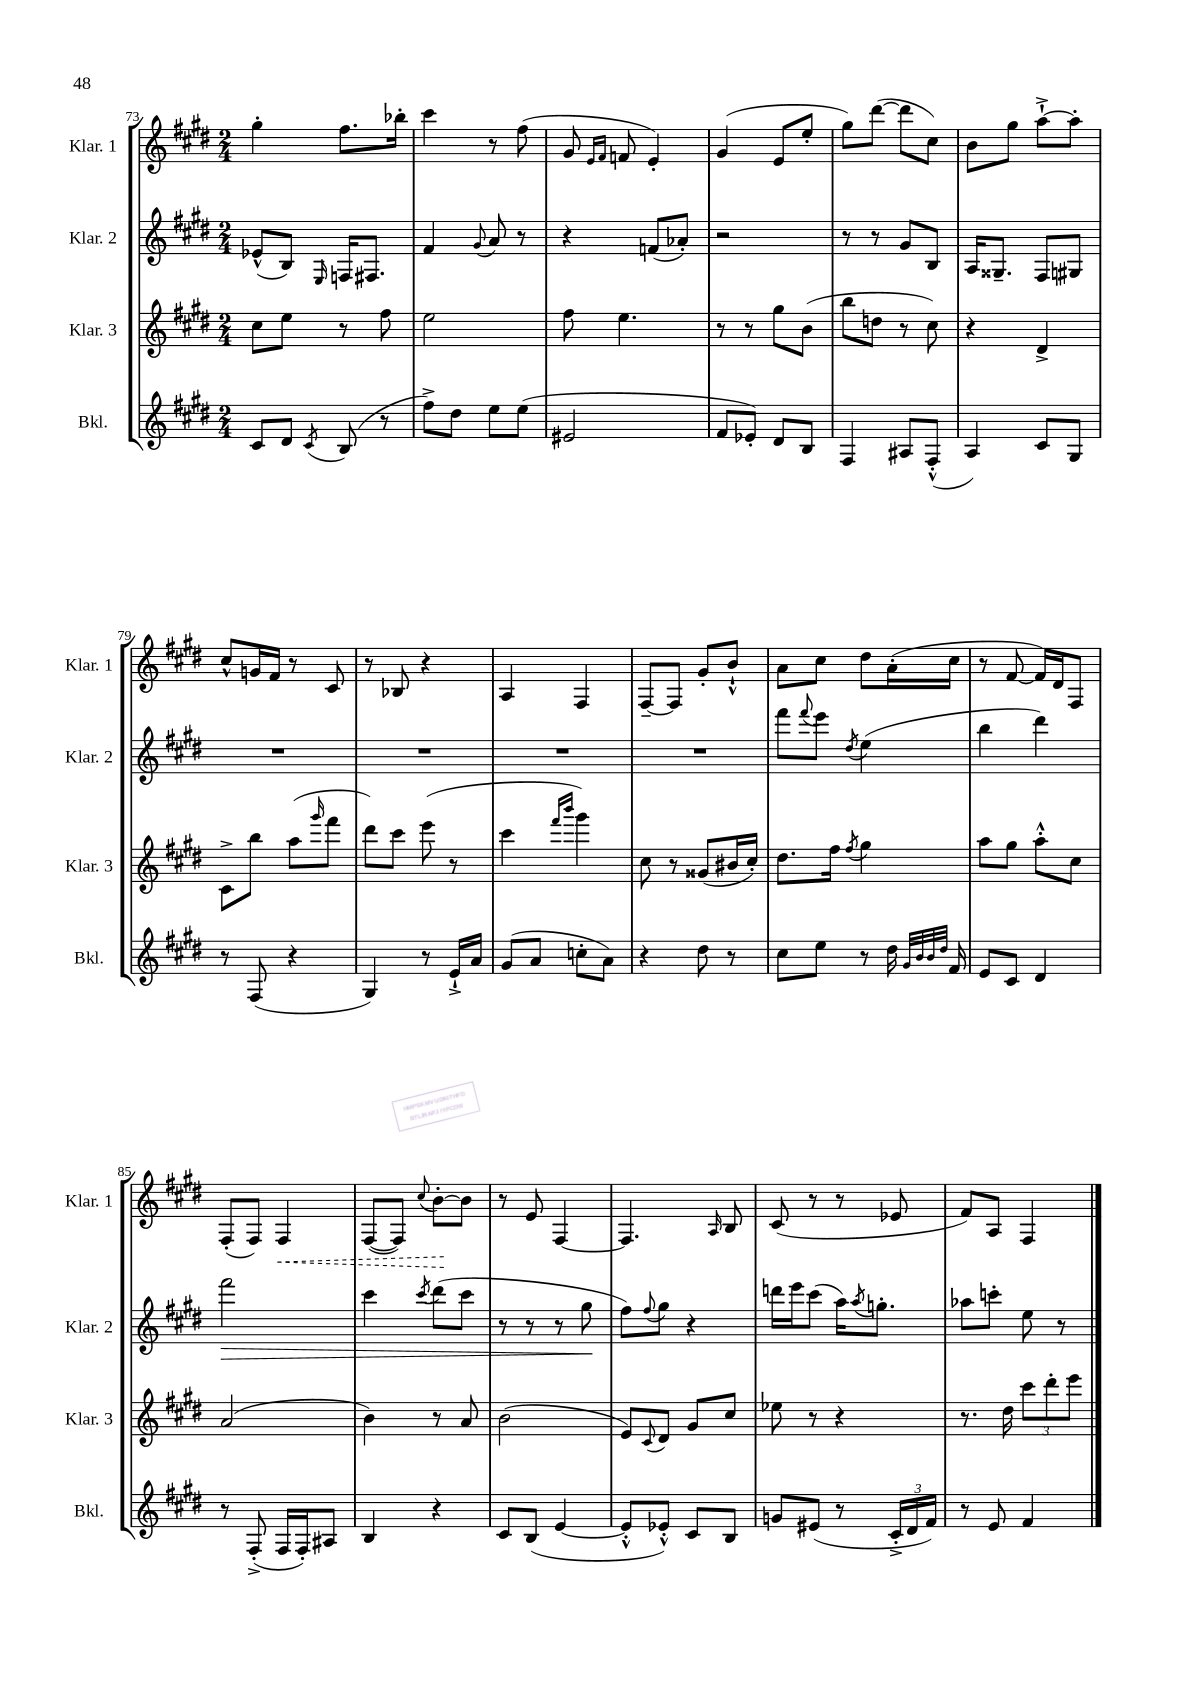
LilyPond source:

<<
\new StaffGroup <<
\new Staff = "s0" \with { instrumentName = "Klar. 1" shortInstrumentName = "Klar. 1" } {
    \clef treble \key e \major \numericTimeSignature \time 2/4
    gis''4-. fis''8. bes''16-. |
    cis'''4 r8 fis''8( |
    gis'8 \grace { e'16 fis'16 } f'8 e'4-.) |
    gis'4( e'8 e''8-. |
    gis''8) dis'''8~( dis'''8 cis''8) |
    b'8 gis''8 a''8~-!-> a''8-. |
    cis''8-^ g'16 fis'16 r8 cis'8 |
    r8 bes8 r4 |
    a4 fis4 |
    fis8~-- fis8 gis'8-. b'8-!-^ |
    a'8 cis''8 dis''8 a'16-.( cis''16 |
    r8 fis'8~ fis'16) dis'16 fis8 |
    fis8-.( fis8) \once \override Hairpin.style = #'dashed-line fis4\< |
    fis8~( fis8) \appoggiatura { cis''8 } b'8~-.\! b'8 |
    r8 e'8 fis4~ |
    fis4. \grace { a16 } b8 |
    cis'8( r8 r8 ees'8 |
    fis'8) a8 fis4 \bar "|." |
}
\new Staff = "s1" \with { instrumentName = "Klar. 2" shortInstrumentName = "Klar. 2" } {
    \clef treble \key e \major \numericTimeSignature \time 2/4
    ees'8-^( b8) \grace { e16 } f16 fis8. |
    fis'4 \appoggiatura { gis'8 } a'8 r8 |
    r4 f'8( aes'8-.) |
    r2 |
    r8 r8 gis'8 b8 |
    a16 gisis8.-- fis8 gis8 |
    R2 |
    R2 |
    R2 |
    R2 |
    fis'''8 \appoggiatura { fis'''8 } e'''8 \acciaccatura { dis''8 } e''4( |
    b''4 dis'''4) |
    fis'''2\> |
    cis'''4 \acciaccatura { cis'''8 } dis'''8( cis'''8 |
    r8 r8 r8 gis''8\! |
    fis''8) \appoggiatura { fis''8 } gis''8 r4 |
    d'''16 e'''16 cis'''8( a''16) \acciaccatura { a''8 } g''8.-. |
    aes''8 c'''8-. e''8 r8 \bar "|." |
}
\new Staff = "s2" \with { instrumentName = "Klar. 3" shortInstrumentName = "Klar. 3" } {
    \clef treble \key e \major \numericTimeSignature \time 2/4
    cis''8 e''8 r8 fis''8 |
    e''2 |
    fis''8 e''4. |
    r8 r8 gis''8 b'8( |
    b''8 d''8 r8 cis''8) |
    r4 dis'4-> |
    cis'8-> b''8 a''8( \grace { gis'''16 } fis'''8 |
    dis'''8) cis'''8 e'''8( r8 |
    cis'''4 \grace { fis'''16 b'''16 } gis'''4) |
    cis''8 r8 gisis'8( bis'16 cis''16-.) |
    dis''8. fis''16 \acciaccatura { fis''8 } gis''4 |
    a''8 gis''8 a''8-.-^ cis''8 |
    a'2( |
    b'4) r8 a'8 |
    b'2( |
    e'8) \appoggiatura { cis'8 } dis'8 gis'8 cis''8 |
    ees''8 r8 r4 |
    r8. dis''16 \tuplet 3/2 { cis'''8 dis'''8-. e'''8 } \bar "|." |
}
\new Staff = "s3" \with { instrumentName = "Bkl." shortInstrumentName = "Bkl." } {
    \clef treble \key e \major \numericTimeSignature \time 2/4
    cis'8 dis'8 \acciaccatura { cis'8 } b8( r8 |
    fis''8->) dis''8 e''8 e''8( |
    eis'2 |
    fis'8 ees'8-.) dis'8 b8 |
    fis4 ais8 fis8-.-^( |
    a4) cis'8 gis8 |
    r8 fis8( r4 |
    gis4) r8 e'16-!-> a'16 |
    gis'8( a'8 c''8-. a'8) |
    r4 dis''8 r8 |
    cis''8 e''8 r8 dis''16 \grace { gis'32 b'32 b'32 dis''32 } fis'16 |
    e'8 cis'8 dis'4 |
    r8 fis8-.->( fis16 fis16-.) ais8 |
    b4 r4 |
    cis'8 b8( e'4~ |
    e'8-.-^ ees'8-.-^) cis'8 b8 |
    g'8 eis'8( r8 \tuplet 3/2 { cis'16-.-> dis'16 fis'16) } |
    r8 e'8 fis'4 \bar "|." |
}
>>
>>
\layout { \context { \Score currentBarNumber = #73 } }
